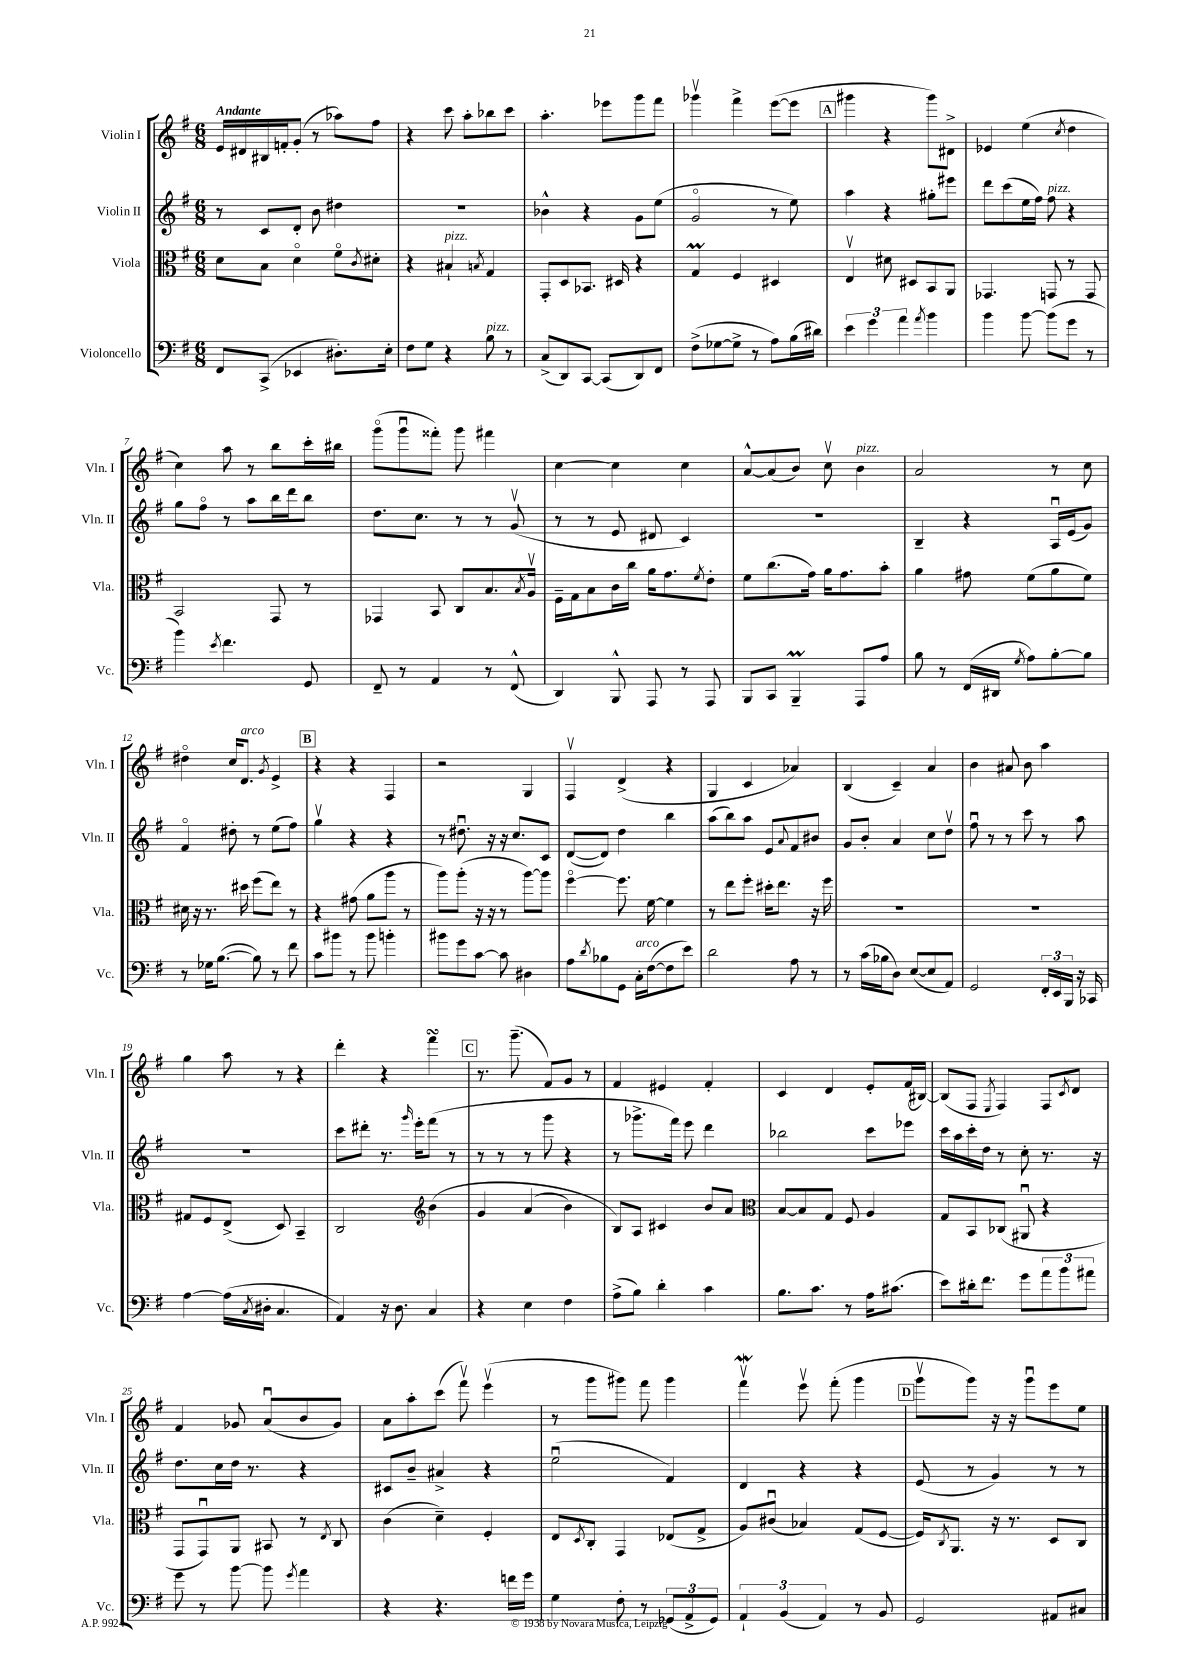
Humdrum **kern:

**kern	**kern	**kern	**kern
*staff4	*staff3	*staff2	*staff1
*clefF4	*clefC3	*clefG2	*clefG2
*k[f#]	*k[f#]	*k[f#]	*k[f#]
*M6/8	*M6/8	*M6/8	*M6/8
8FF#	8d	8r	16e
.	.	.	16d#
(8CC^	8B	8c	16B#
.	.	.	16f'
4EE-	4do	8d'	(8g'
.	.	8b	8r
8.D#')	8f#o	4dd#	8aa-)
.	8qc	.	.
.	8d#'	.	8ff#
16E'	.	.	.
=	=	=	=
8F#	4r	2.r	4r
8G	.	.	.
4r	4B#`	.	8ccc
.	.	.	8aa'
.	8qB	.	.
8B	4G	.	8bb-
8r	.	.	8ccc
=	=	=	=
(8C^	8GG'	4b-^^	4.aa'
8DD)	8D	.	.
[8CC	8.BB-	4r	.
(8CC]	.	.	8eee-
.	16D#	.	.
8DD)	4r	8g	8ggg
8FF#	.	(8ee	8fff#
=	=	=	=
(8F#^	4G	2go	4ggg-v
[8G-	.	.	.
8G-^]	4F#	.	4fff#^
8r	.	.	.
8A)	4D#	8r	([8eee
(16B	.	8ee)	8eee]
16d#)	.	.	.
=	=	=	=
6e	4Ev	4aa	4ggg#
6g	.	.	.
.	8d#	4r	4r
6a	.	.	.
.	8D#	.	.
8qa	.	.	.
4b	8BB	8gg#'	8ggg#)
.	8AA	8eee#	8d#^
=	=	=	=
4b	4.GG-	8ddd	4e-
.	.	(8ccc	.
[8b	.	16ee	(4ee
.	.	16ff#)	.
(8b]	8GG	8ff#	.
.	.	.	8qcc
8g	8r	4r	4dd
8r	8GG	.	.
=	=	=	=
4b)	2BB	8gg	4cc)
.	.	8ff#o	.
8qe	.	.	.
4.f#	.	8r	8aa
.	.	8aa	8r
.	8GG	16bb	8bb
.	.	16ddd	.
8GG	8r	8bb	16ccc'
.	.	.	16bb#
=	=	=	=
8FF#~	4GG-	8.dd	(8gggo
8r	.	.	8gggu
.	.	8.cc	.
4AA	8BB	.	8fff##')
.	8C	8r	8ggg
8r	8.B	8r	4fff#
(8FF#^^	.	(8gv	.
.	8qB	.	.
.	16Av	.	.
=	=	=	=
4DD)	16F#~	8r	[4cc
.	16G	.	.
.	8B	8r	.
8BBB^^	16c	8e	4cc]
.	16cc	.	.
8AAA	16a	8d#	.
.	8.g	.	.
8r	.	4c)	4cc
.	8qf#	.	.
8AAA	8e'	.	.
=	=	=	=
8BBB	8f#	2.r	[8a^^
8CC	(8.cc	.	(8a]
4BBB~	.	.	8b)
.	16g)	.	.
.	16a	.	8ccv
.	8.g	.	.
8AAA	.	.	4b
8A	8b'	.	.
=	=	=	=
8B	4a	4B~	2a
8r	.	.	.
(16FF#	8g#	4r	.
16DD#	.	.	.
8qG	.	.	.
8A)	(8f#	.	.
[8B'	8a	16Au	8r
.	.	(16e	.
8B]	8f#)	8g)	8cc
=	=	=	=
8r	16d#	4f#o	4dd#o
.	16r	.	.
16G-	8.r	.	.
([8.B	.	.	.
.	.	8dd#'	16cc
.	16dd#	.	8.d
8B])	(8ff#	8r	.
.	.	.	8qg
8r	8ee)	(8ee	4e^
8f#	8r	8ff#)	.
=	=	=	=
8c	4r	4ggv	4r
8b#	.	.	.
8r	(8g#	4r	4r
8b#	8a	.	.
4b'	8aa	4r	4F#
.	8r	.	.
=	=	=	=
8b#	8aa)	8r	2r
8g	(8aa'	8.dd#u	.
[8c	16r	.	.
.	16r	16r	.
8c]	8r	16r	.
.	.	8.cc	.
4D#	[8aa)	.	4G
.	8aa]	8c	.
=	=	=	=
8A	[4ff#o	([8d	4F#v
8qd	.	.	.
8B-	.	8d])	.
8GG	8.ff#]	4dd	(4d^
16C'	.	.	.
([16F#	[16f#	.	.
8F#]	4f#]	4bb	4r
8e)	.	.	.
=	=	=	=
2d	8r	(8aa	4G
.	8ee	8bb)	.
.	8ff#'	8aa	4c
.	16dd#'	8e	.
.	8.ee	.	.
.	.	8qqa	.
8A	.	8f#	4a-)
8r	16r	8b#	.
.	16ff#	.	.
=	=	=	=
8r	2.r	8g	(4B
(16c	.	8b'	.
16B-	.	.	.
8D)	.	4a	4c~)
([8E	.	.	.
8E]	.	8cc	4a
8AA)	.	8ddv	.
=	=	=	=
2GG	2.r	8ff#u	4b
.	.	8r	.
.	.	8r	8a#
.	.	8ccc	8b
24FF#'	.	8r	4aa
24EE	.	.	.
24BBB	.	.	.
16r	.	8aa	.
16CC-	.	.	.
=	=	=	=
[4A	8G#	2.r	4gg
.	8F#	.	.
(16A]	(8E^	.	8aa
8qC	.	.	.
16D#'	.	.	.
4.C	8D)	.	8r
.	4BB~	.	4r
=	=	=	=
4AA)	2C	8ccc	4ddd'
.	.	8ddd#'	.
16r	.	8.r	4r
8.D	.	.	.
.	.	16qqggg	.
.	.	16eee'	.
*	*clefG2	*	*
4C	&(4b	(8fff#	4fff#
.	.	8r	.
=	=	=	=
4r	4g	8r	8.r
.	.	8r	.
.	.	.	(8.ggg~
4E	(4a	8r	.
.	.	8ggg	8f#)
4F#	4b)	4r	8g
.	.	.	8r
=	=	=	=
(8A^	8B&)	8r	4f#
8B)	8A	8.ggg-^	.
4d'	4c#	.	4e#
.	.	16fff#)	.
.	.	8eee	.
4c	8b	4ddd	4f#'
.	8a	.	.
=	=	=	=
*	*clefC3	*	*
8.B	[8B	2bb-	4c
.	8B]	.	.
8.c	.	.	.
.	8G	.	4d
8r	8F#	.	.
16A	4A	8ccc	8e'
(8.c#	.	.	.
.	.	8eee-	(16f#
.	.	.	[16B#)
=	=	=	=
8e)	8G	16ccc	(8B#]
.	.	16aa	.
16d#'	8BB	16ccc'	8F#
8.f#	.	16dd	.
.	.	.	8qE
.	(8C-	8r	4F#)
8g	8AA#u	8cc'	.
12a	4r	8.r	8F#
12b	.	.	.
.	.	.	8qc
.	.	.	8d
12a#	.	.	.
.	.	16r	.
=	=	=	=
8g	8GG	8.dd	4f#
8r	8GGu)	.	.
.	.	16cc	.
[8b	8AA	16dd	8g-
.	.	8.r	.
8b]	8BB#	.	(8au
8qg	.	.	.
4a	8r	4r	8b
.	8qE	.	.
.	8C	.	8g-)
=	=	=	=
4r	(4c	8c#	8a
.	.	8b~	8aa'
4.r	4d~)	4a#^	(8ccc
.	.	.	8fff#v)
.	4F#'	4r	(4eeev
16f	.	.	.
16g	.	.	.
=	=	=	=
4G	8E	(2eeu	8r
.	8qD	.	.
.	8C'	.	8ggg
8F#'	4GG	.	8ggg#)
8r	.	.	8fff#
(12GG-	(8E-	4f#)	4ggg#
12AA^	.	.	.
.	8G^	.	.
12GG-)	.	.	.
=	=	=	=
6AA`	8A)	4d	4fff#v
.	(8c#u	.	.
(6BB	.	.	.
.	4B-)	4r	8eeev
6AA)	.	.	.
.	.	.	(8fff#'
8r	(8G	4r	4ggg
8BB	[8F#	.	.
=	=	=	=
2GG	16F#])	(8e	8gggv
.	8qC	.	.
.	8.AA	.	.
.	.	8r	8ggg)
.	16r	4g)	16r
.	8.r	.	16r
.	.	.	8gggu
8AA#	8D	8r	8eee
8C#	8C	8r	8ee
==	==	==	==
*-	*-	*-	*-
